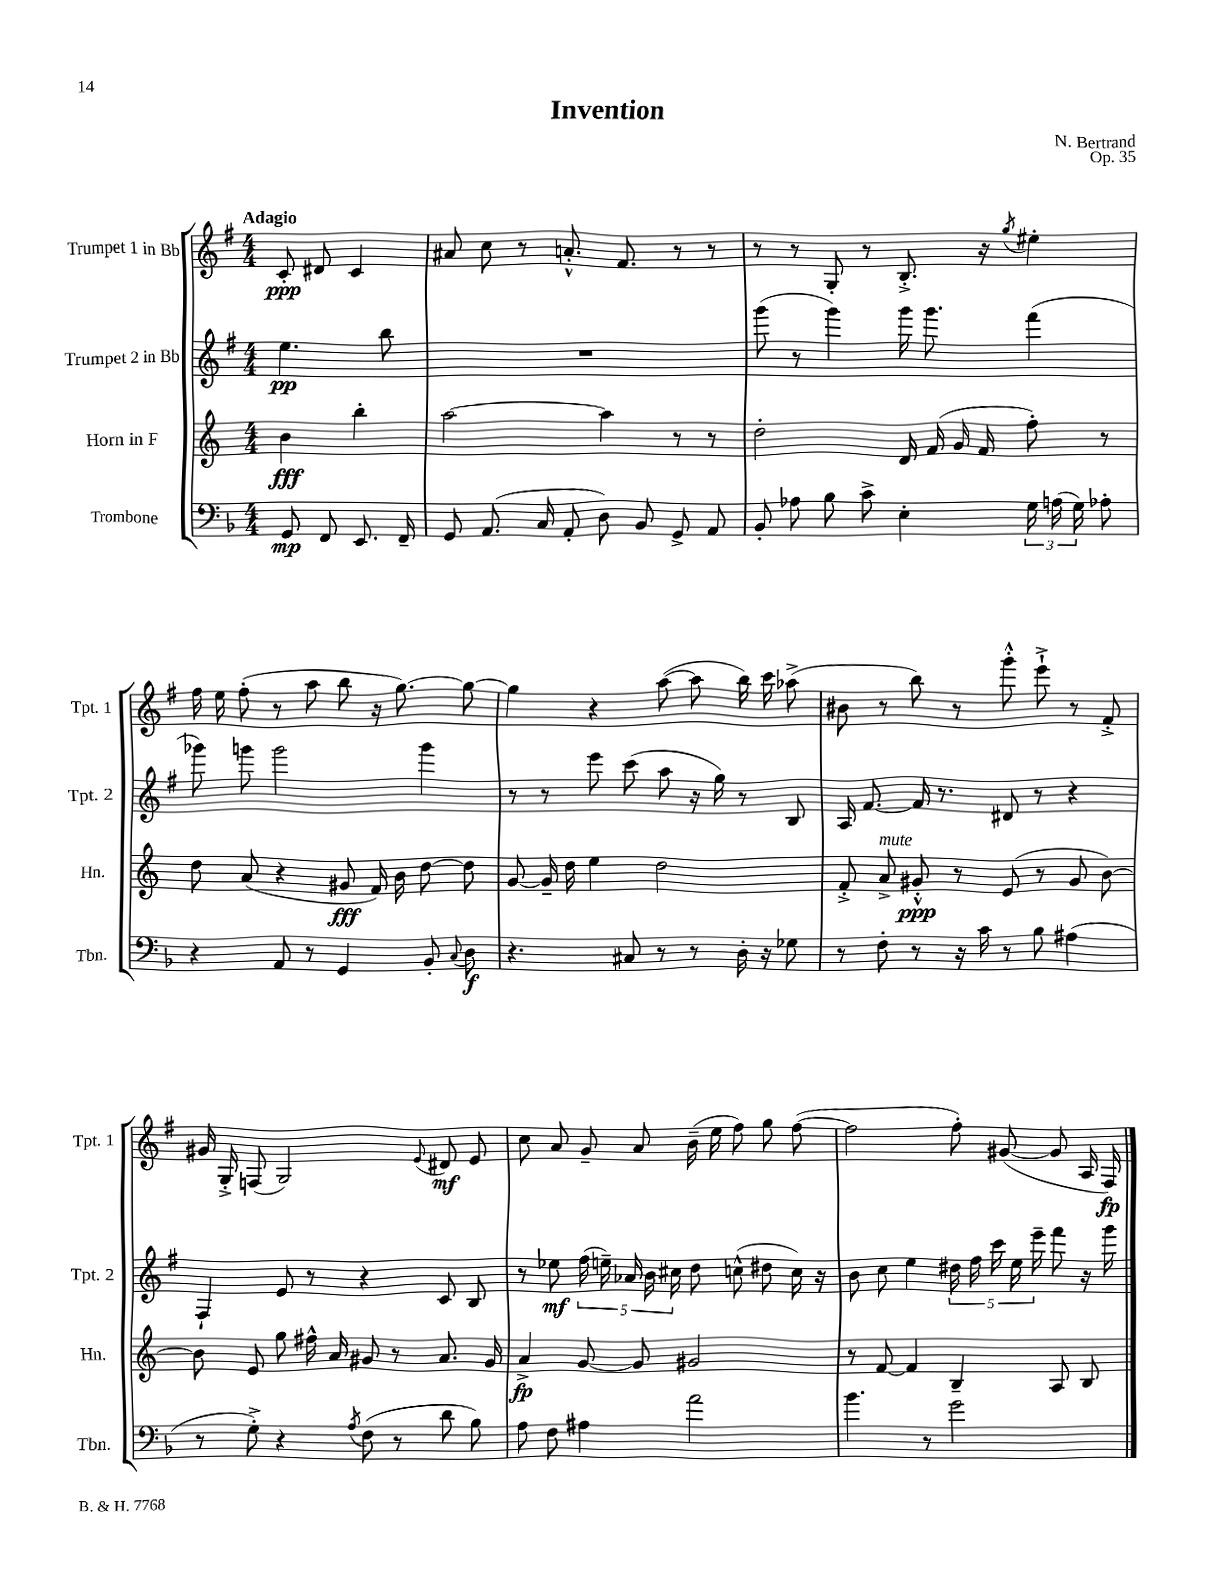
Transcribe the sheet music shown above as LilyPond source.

\header { title = "Invention" composer = "N. Bertrand" opus = "Op. 35" }
<<
\new StaffGroup <<
\new Staff = "s0" \with { instrumentName = "Trumpet 1 in Bb" shortInstrumentName = "Tpt. 1" } {
    \clef treble \key g \major \numericTimeSignature \time 4/4 \partial 2 \tempo "Adagio"
    \autoBeamOff c'8-.\ppp dis'8 c'4 |
    ais'8 c''8 r8 a'8.-.-^ fis'8. r8 r8 |
    r8 r8 g8-. r8 b8.-.-> r16 \acciaccatura { g''8 } eis''4-. |
    fis''16 e''16 fis''8-.( r8 a''8 b''8 r16 g''8.~) g''8~ |
    g''4 r4 a''8~( a''8 b''16) c'''16 aes''8->( |
    bis'8 r8 b''8) r8 g'''8-.-^ e'''8-!-> r8 fis'8-.-> |
    gis'16 g16-.-> f8( g2) \appoggiatura { e'8 } dis'8\mf e'8 |
    c''8 a'8 g'8-- a'8 b'16--( e''16 fis''8) g''8 fis''8~( |
    fis''2 fis''8-.) gis'8~( gis'8 a16 fis16\fp) \bar "|." |
}
\new Staff = "s1" \with { instrumentName = "Trumpet 2 in Bb" shortInstrumentName = "Tpt. 2" } {
    \clef treble \key g \major \numericTimeSignature \time 4/4 \partial 2
    \autoBeamOff e''4.\pp b''8 |
    R1 |
    g'''8( r8 g'''4) g'''16 g'''8. fis'''4( |
    ges'''8) g'''8 g'''2 g'''4 |
    r8 r8 e'''8 c'''8( a''8 r16 g''16) r8 b8 |
    a16 fis'8.~ fis'16 r8. dis'8 r8 r4 |
    fis4-! e'8 r8 r4 c'8 b8 |
    r8 ees''8\mf \tuplet 5/4 { fis''16( e''16--) aes'16 b'16 cis''16 } d''8 c''8-^( dis''8 c''16) r16 |
    b'8 c''8 e''4 \tuplet 5/4 { dis''16 fis''16 c'''16 e''16 e'''16-- } fis'''8 r16 g'''16 \bar "|." |
}
\new Staff = "s2" \with { instrumentName = "Horn in F" shortInstrumentName = "Hn." } {
    \clef treble \key c \major \numericTimeSignature \time 4/4 \partial 2
    \autoBeamOff b'4\fff b''4-. |
    a''2~ a''4 r8 r8 |
    d''2-. d'16 f'16( g'16 f'16 f''8-.) r8 |
    d''8 a'8( r4 gis'8\fff f'16) b'16 d''8~ d''8 |
    g'8~ g'16-- d''16 e''4 d''2 |
    f'8-.-> a'8->^\markup { \italic "mute" } gis'8-.-^\ppp r8 e'8( r8 gis'8 b'8~) |
    b'8 e'8 g''8 fis''16-^ a'16 gis'8 r8 a'8. gis'16 |
    a'4->\fp g'8~ g'8 gis'2 |
    r8 f'8~ f'4 b4-- a8 b8 \bar "|." |
}
\new Staff = "s3" \with { instrumentName = "Trombone" shortInstrumentName = "Tbn." } {
    \clef bass \key f \major \numericTimeSignature \time 4/4 \partial 2
    \autoBeamOff g,8\mp f,8 e,8. f,16-- |
    g,8 a,8.( c16 a,8-. d8) bes,8 g,8-> a,8 |
    bes,8-. aes8 bes8 c'8-> e4-. \tuplet 3/2 { g16 a16( g16) } aes8-. |
    r4 a,8 r8 g,4 bes,8-. \appoggiatura { c8 } d8\f |
    r4. cis8 r8 r8 d16-. r16 ges8 |
    r8 f8-. r8 r16 c'16 r8 bes8 ais4( |
    r8 g8-.->) r4 \acciaccatura { a8 } f8( r8 d'8 bes8) |
    a8 f8 ais4 a'2 |
    bes'4. r8 g'2 \bar "|." |
}
>>
>>
\layout { \context { \Score \remove "Bar_number_engraver" } }
